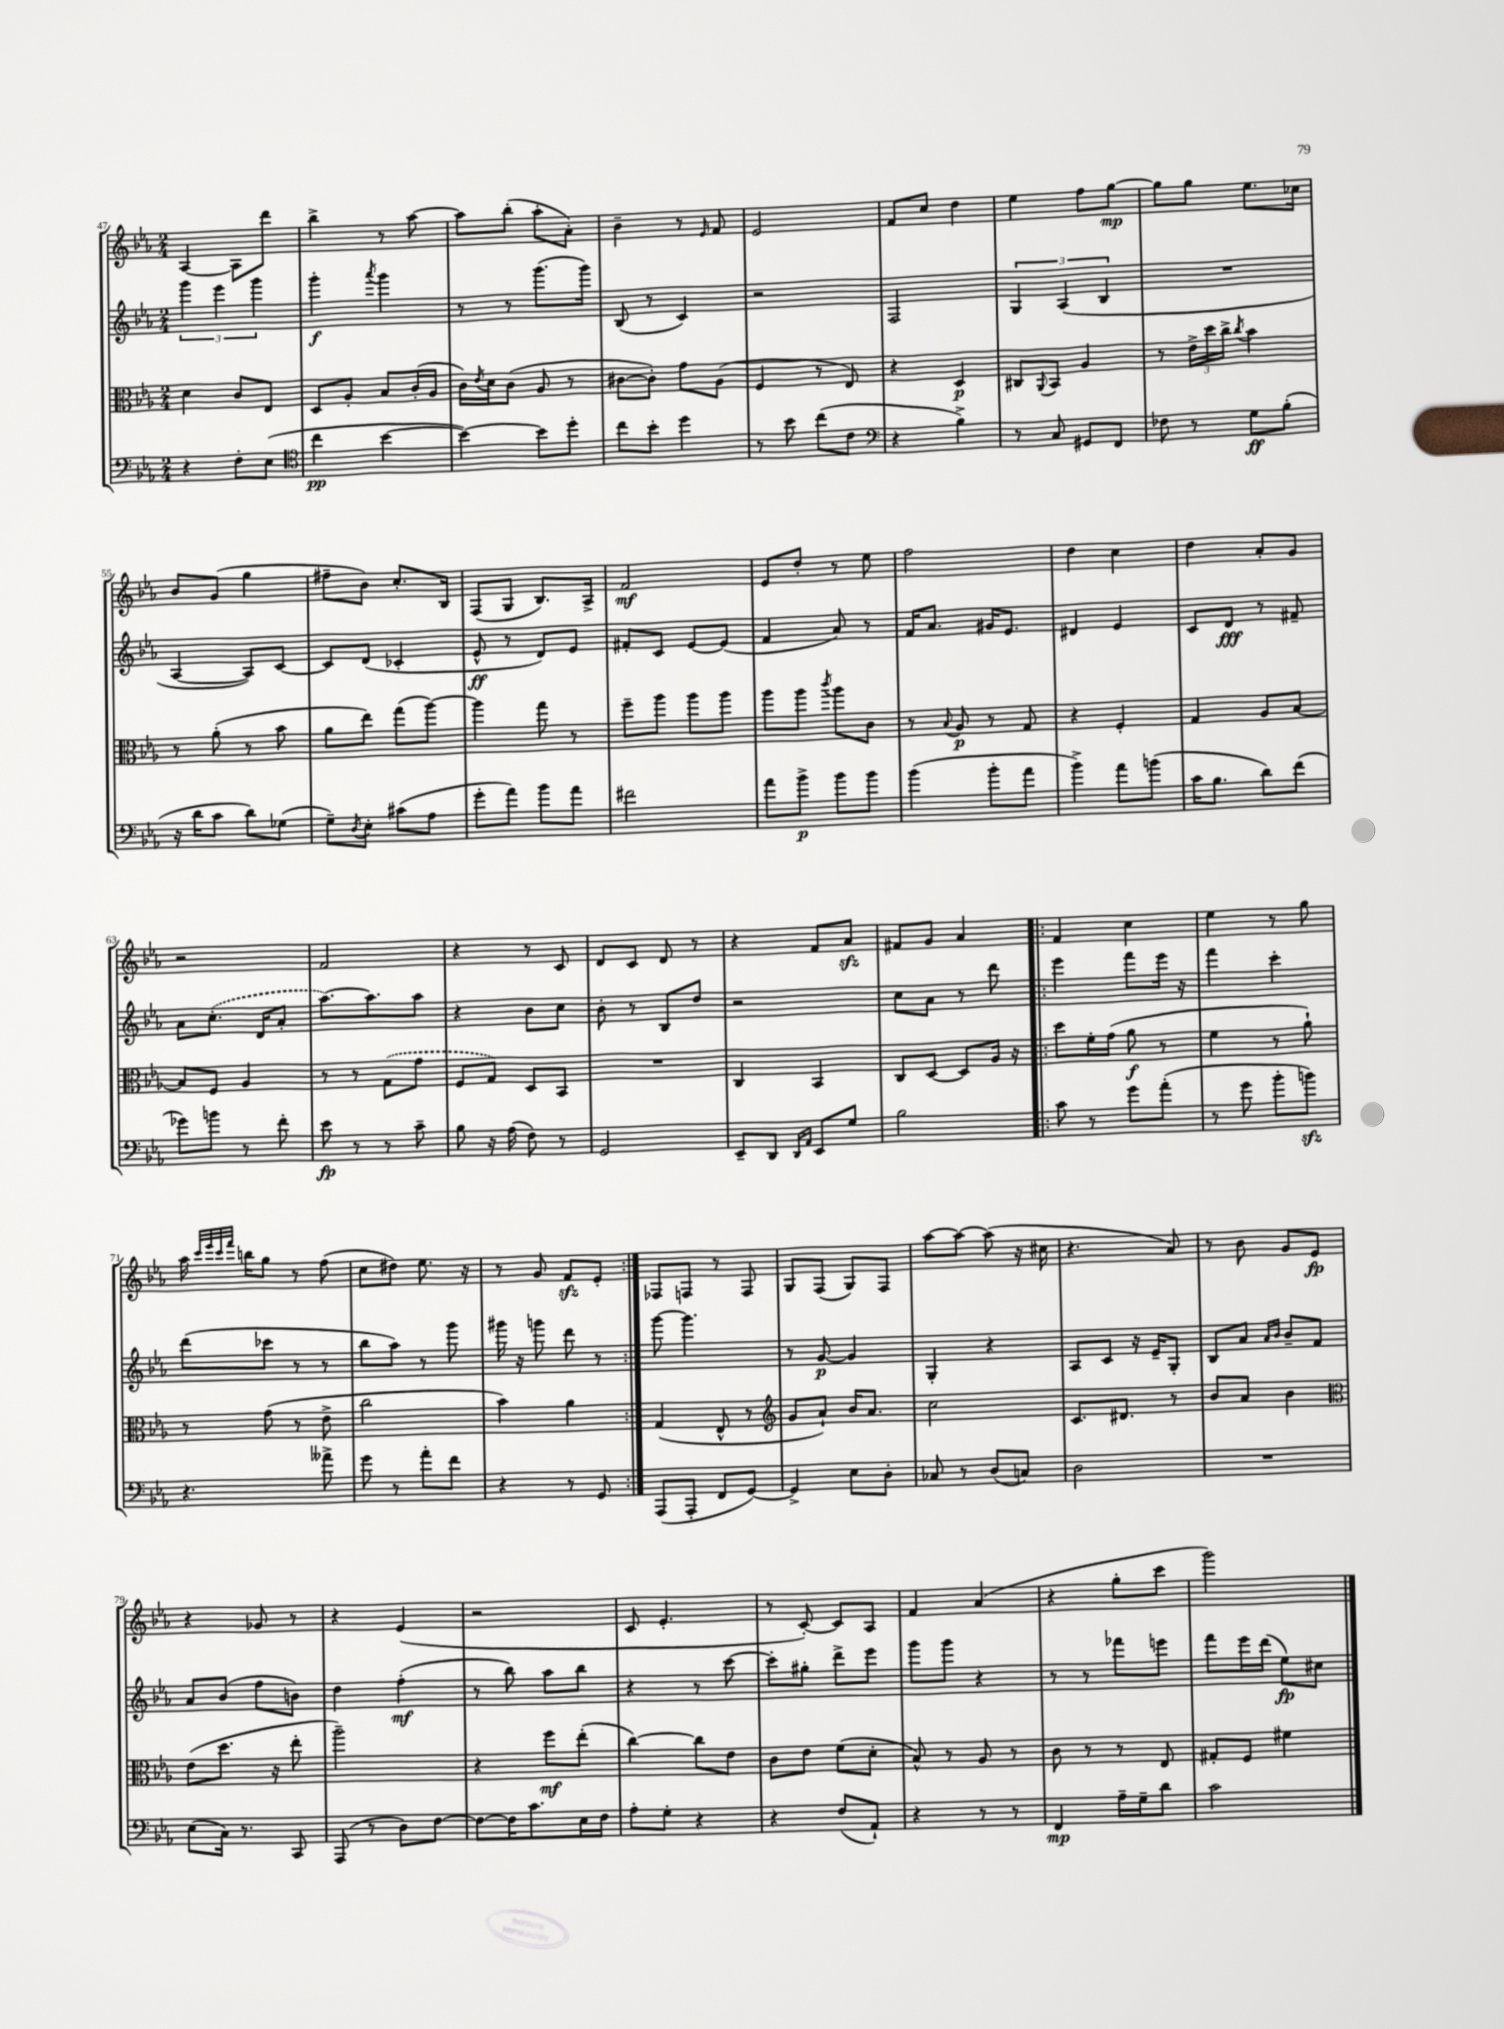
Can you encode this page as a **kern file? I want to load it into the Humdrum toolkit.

**kern	**dynam	**kern	**dynam	**kern	**dynam	**kern	**dynam
*part4	*part4	*part3	*part3	*part2	*part2	*part1	*part1
*staff4	*staff4	*staff3	*staff3	*staff2	*staff2	*staff1	*staff1
*clefF4	*	*clefC3	*	*clefG2	*	*clefG2	*
*k[b-e-a-]	*	*k[b-e-a-]	*	*k[b-e-a-]	*	*k[b-e-a-]	*
*M2/4	*	*M2/4	*	*M2/4	*	*M2/4	*
=47	=47	=47	=47	=47	=47	=47	=47
4r	.	4d\	.	6ggg\	.	[4A-/	.
.	.	.	.	6eee-\	.	.	.
8F'\L	.	8c/L	.	.	.	8A-\L]	.
.	.	.	.	6ggg\	.	.	.
(8E-\J	.	8E-/J	.	.	.	8ddd\J	.
=48	=48	=48	=48	=48	=48	=48	=48
*clefC4	*	*	*	*	*	*	*
4cc\	pp	8D/L	.	4ggg'\	f	4bb-^\	.
.	.	8A-'/J	.	.	.	.	.
.	.	.	.	8qaaa-/	.	.	.
[4b-\	.	8B-/L	.	4ggg\	.	8r	.
.	.	(16c'/L	.	.	.	[8aa-\	.
.	.	16A-/JJ	.	.	.	.	.
=49	=49	=49	=49	=49	=49	=49	=49
4b-\_)	.	16c\LL)	.	8r	.	8aa-\L]	.
.	.	8qe-/	.	.	.	.	.
.	.	16d\J	.	.	.	.	.
.	.	(8c\J	.	8r	.	(8bb-'\J	.
8b-\L]	.	8A-/	.	(8.ggg\L	.	8aa-'\L	.
8dd'\J	.	8r	.	.	.	8a-'\J)	.
.	.	.	.	16ggg\Jk)	.	.	.
=50	=50	=50	=50	=50	=50	=50	=50
8cc\L	.	[8c#X\L	.	(8B-/	.	4b-~\	.
8b-'\J	.	8c#'\J])	.	8r	.	.	.
4dd\	.	8g\L	.	4c/)	.	8r	.
.	.	.	.	.	.	16qqe-/	.
.	.	(8A-\J	.	.	.	8f/	.
=51	=51	=51	=51	=51	=51	=51	=51
8r	.	4F/	.	2r	.	2e-/	.
8b-\	.	.	.	.	.	.	.
(8cc\L	.	8r	.	.	.	.	.
8c\J	.	8E-/)	.	.	.	.	.
=52	=52	=52	=52	=52	=52	=52	=52
*clefF4	*	*	*	*	*	*	*
4r	.	4r	.	2F/	.	8f/L	.
.	.	.	.	.	.	8cc/J	.
4B-^\)	.	4D/	p	.	.	4dd\	.
=53	=53	=53	=53	=53	=53	=53	=53
8r	.	8C#X/L	.	6G/	.	4ee-\	.
.	.	8qqAA-/	.	.	.	.	.
8C/	.	8BB-/J	.	.	.	.	.
.	.	.	.	(6A-/	.	.	.
8GG#X/L	.	4A-/	.	.	.	8ff\L	.
.	.	.	.	6B-/	.	.	.
8FF/J	.	.	.	.	.	[8gg\J	mp
=54	=54	=54	=54	=54	=54	=54	=54
8F-X\	.	8r	.	2r	.	8gg\L]	.
8r	.	24e-^\LL	.	.	.	8gg\J	.
.	.	24dd\	.	.	.	.	.
.	.	24cc^\JJ	.	.	.	.	.
.	.	8qcc/	.	.	.	.	.
8G\L	ff	4b-\	.	.	.	8.ee-\L	.
(8B-'\J	.	.	.	.	.	.	.
.	.	.	.	.	.	16cc-X\Jk	.
!!LO:LB:g=z
=55	=55	=55	=55	=55	=55	=55	=55
16r	.	8r	.	[4A-/	.	8b-/L	.
16d\KL	.	.	.	.	.	.	.
8c\J	.	(8a-'\	.	.	.	(8g/J	.
8d\L)	.	8r	.	8A-/L])	.	4gg\	.
(8G-X\J	.	8b-\	.	[8c/J	.	.	.
=56	=56	=56	=56	=56	=56	=56	=56
8G~\L)	.	8a-\L	.	8c/L]	.	8ff#X~\L	.
8qD/	.	.	.	.	.	.	.
8E-'\J	.	8ee-\J)	.	(8d/J	.	8b-\J)	.
(8c#X\L	.	(8gg\L	.	4c-X'/	.	8.cc'/L	.
8A-\J	.	[8aa-\J)	.	.	.	.	.
.	.	.	.	.	.	16B-/Jk	.
=57	=57	=57	=57	=57	=57	=57	=57
8g'\L	.	4aa-\]	.	8e-^^/	ff	(8F/L	.
8a-\J)	.	.	.	8r	.	8G/J	.
8b-\L	.	8gg\	.	8d/L)	.	8.B-/L)	.
8a-\J	.	8r	.	8e-/J	.	.	.
.	.	.	.	.	.	16A-^/Jk	.
=58	=58	=58	=58	=58	=58	=58	=58
2f#X\	.	8ff~\L	.	8f#X'/L	.	2f/	mf
.	.	8aa-\J	.	8c/J	.	.	.
.	.	8aa-\L	.	[8e-/L	.	.	.
.	.	8aa-\J	.	(8e-/J]	.	.	.
=59	=59	=59	=59	=59	=59	=59	=59
8a-\L	.	8aa-\L	.	4f/	.	8e-/L	.
8b-^\J	p	8aa-\J	.	.	.	8dd'/J	.
.	.	8qccc/	.	.	.	.	.
8b-\L	.	8aa-\L	.	8a-/)	.	8r	.
8b-\J	.	8c\J	.	8r	.	8ee-\	.
=60	=60	=60	=60	=60	=60	=60	=60
(4b-\	.	8r	.	16f/KL	.	2ff\	.
.	.	.	.	8.a-/J	.	.	.
.	.	8qqB-/	.	.	.	.	.
.	.	8A-/	p	.	.	.	.
8b-'\L	.	8r	.	16g#X/KL	.	.	.
.	.	.	.	8.e-/J	.	.	.
8a-\J	.	8G/	.	.	.	.	.
=61	=61	=61	=61	=61	=61	=61	=61
4b-^\)	.	4r	.	4d#X/	.	4dd\	.
8a-\L	.	4F'/	.	4e-/	.	4cc\	.
(8bn\J	.	.	.	.	.	.	.
=62	=62	=62	=62	=62	=62	=62	=62
16c\KL	.	4G/	.	8c/L	.	4dd\	.
8.B-\J	.	.	.	.	.	.	.
.	.	.	.	8d/J	fff	.	.
8d\L)	.	8A-/L	.	8r	.	8a-'/L	.
(8f\J	.	[8B-/J	.	8f#X~/	.	8g/J	.
!!LO:LB:g=z
=63	=63	=63	=63	=63	=63	=63	=63
8g-X\L)	.	8B-/L]	.	8a-\L	.	2r	.
8bn\J	.	8F/J	.	(8.cc'\J	.	.	.
8r	.	4A-/	.	.	.	.	.
.	.	.	.	16d/KL	.	.	.
8f'\	.	.	.	8a-'/J	.	.	.
=64	=64	=64	=64	=64	=64	=64	=64
8e-\	fp	8r	.	[8.aa-\L)	.	2f/	.
8r	.	8r	.	.	.	.	.
.	.	.	.	8.aa-\]	.	.	.
8r	.	(8G\L	.	.	.	.	.
8c~\	.	8g\J	.	8aa-\J	.	.	.
=65	=65	=65	=65	=65	=65	=65	=65
8B-\	.	8F/L	.	4r	.	4r	.
16r	.	8G/J)	.	.	.	.	.
(16A-\	.	.	.	.	.	.	.
8F\)	.	8D/L	.	8b-\L	.	8r	.
8r	.	8BB-/J	.	8cc\J	.	8c/	.
=66	=66	=66	=66	=66	=66	=66	=66
2GG/	.	2r	.	8b-'\	.	8d/L	.
.	.	.	.	8r	.	8c/J	.
.	.	.	.	8B-/L	.	8d/	.
.	.	.	.	8dd/J	.	8r	.
=67	=67	=67	=67	=67	=67	=67	=67
8EE-~/L	.	4C/	.	2r	.	4r	.
8DD/J	.	.	.	.	.	.	.
16qqDD/LL	.	.	.	.	.	.	.
16qqAA-/JJ	.	.	.	.	.	.	.
8EE-/L	.	4BB-/	.	.	.	8f/L	.
8G/J	.	.	.	.	.	8a-zz/J	.
=68	=68	=68	=68	=68	=68	=68	=68
2B-\	.	8C/L	.	8cc\L	.	8f#X/L	.
.	.	[8D/J	.	8a-\J	.	8g/J	.
.	.	8D/L]	.	8r	.	4a-/	.
.	.	16A-/Jk	.	8ddd\	.	.	.
.	.	16r	.	.	.	.	.
=69!|:	=69!|:	=69!|:	=69!|:	=69!|:	=69!|:	=69!|:	=69!|:
8c\	.	8dd\L	.	4eee-\	.	4f/	.
8r	.	16f'\L	.	.	.	.	.
.	.	(16g\JJ	.	.	.	.	.
8g\L	.	8a-\	f	8fff\L	.	4cc\	.
(8a-'\J	.	8r	.	16eee-\Jk	.	.	.
.	.	.	.	16r	.	.	.
=70	=70	=70	=70	=70	=70	=70	=70
8r	.	4f\	.	4fff\	.	4ee-\	.
8g\	.	.	.	.	.	.	.
8b-'\L	.	8r	.	4ccc'\	.	8r	.
8bnzz\J)	.	8a-`\)	.	.	.	8gg\	.
!!LO:LB:g=z
=71	=71	=71	=71	=71	=71	=71	=71
4.r	.	8r	.	(8ddd\L	.	16aa-\	.
.	.	.	.	.	.	32qqccc/LLL	.
.	.	.	.	.	.	32qqeee-/	.
.	.	.	.	.	.	32qqccc/	.
.	.	.	.	.	.	32qqfff/JJJ	.
.	.	.	.	.	.	16bbn\KL	.
.	.	(8g\	.	8ccc-X\J	.	8gg\J	.
.	.	8r	.	8r	.	8r	.
8a--X^\	.	8e-^\	.	8r	.	(8ff\	.
=72	=72	=72	=72	=72	=72	=72	=72
8g\	.	2cc\	.	8bb-\L	.	8cc\L	.
8r	.	.	.	8aa-\J)	.	8dd#X\J)	.
8a-'\L	.	.	.	8r	.	8.ee-\	.
8f\J	.	.	.	8ggg\	.	.	.
.	.	.	.	.	.	16r	.
=73	=73	=73	=73	=73	=73	=73	=73
4r	.	4b-\)	.	16ggg#X\	.	8r	.
.	.	.	.	16r	.	.	.
.	.	.	.	8gggn\	.	8g/	.
8r	.	4a-\	.	8ddd\	.	8fzz/L	.
8GG/	.	.	.	8r	.	8e-'/J	.
=74:|!	=74:|!	=74:|!	=74:|!	=74:|!	=74:|!	=74:|!	=74:|!
(8AAA-/L	.	(4G/	.	[8ggg\	.	8F-X/L	.
8AAA-'/J	.	.	.	4.ggg\]	.	8Fn/J	.
8FF/L	.	8E-^^/	.	.	.	8r	.
[8GG/J)	.	8r	.	.	.	8F/	.
=75	=75	=75	=75	=75	=75	=75	=75
*	*	*clefG2	*	*	*	*	*
4GG^/]	.	8g/L	.	8r	.	8G/L	.
.	.	8a-`/J)	.	[8g/	p	(8F/J	.
8E-\L	.	16b-/KL	.	4g/]	.	8G/L)	.
.	.	8.a-/J	.	.	.	.	.
8D'\J	.	.	.	.	.	8F/J	.
=76	=76	=76	=76	=76	=76	=76	=76
8C-X/	.	2cc\	.	4G'/	.	[8aa-\L	.
8r	.	.	.	.	.	8aa-\J_	.
(8D/L	.	.	.	4r	.	(8aa-\]	.
8Cn/J)	.	.	.	.	.	16r	.
.	.	.	.	.	.	16cc#X\	.
=77	=77	=77	=77	=77	=77	=77	=77
2D\	.	8.c/L	.	8A-/L	.	4.r	.
.	.	.	.	8c/J	.	.	.
.	.	8.d#X/J	.	.	.	.	.
.	.	.	.	16r	.	.	.
.	.	.	.	16e-~/KL	.	.	.
.	.	8r	.	8G'/J	.	8a-/)	.
=78	=78	=78	=78	=78	=78	=78	=78
2r	.	8b-/L	.	8B-/L	.	8r	.
.	.	8a-/J	.	8a-/J	.	8b-\	.
.	.	.	.	16qqa-/LL	.	.	.
.	.	.	.	16qqb-/JJ	.	.	.
.	.	4b-\	.	8b-~/L	.	8g/L	.
.	.	.	.	8f/J	.	8e-/J	fp
!!LO:LB:g=z
=79	=79	=79	=79	=79	=79	=79	=79
*	*	*clefC3	*	*	*	*	*
(8E-\L	.	(8e-\L	.	8a-/L	.	4r	.
16C\Jk)	.	8.dd\J	.	(8b-/J	.	.	.
8.r	.	.	.	.	.	.	.
.	.	.	.	8ff\L	.	8g-X/	.
.	.	16r	.	.	.	.	.
8CC/	.	8ee-'\	.	8bn\J)	.	8r	.
=80	=80	=80	=80	=80	=80	=80	=80
(8AAA-/	.	2aa-~\)	.	4dd\	.	4r	.
8r	.	.	.	.	.	.	.
8D\L)	.	.	.	(4ff'\	mf	(4e-/	.
[8F\J	.	.	.	.	.	.	.
=81	=81	=81	=81	=81	=81	=81	=81
8F\L_	.	4r	.	8r	.	2r	.
16F\K]	.	.	.	8bb-\)	.	.	.
8.c\	.	.	.	.	.	.	.
.	.	8ff\L	mf	8aa-\L	.	.	.
16E-\L	.	(8ee-'\J	.	8bb-\J	.	.	.
16F\JJ	.	.	.	.	.	.	.
=82	=82	=82	=82	=82	=82	=82	=82
8A-'\L	.	[4cc\)	.	4r	.	8c/	.
8G'\J	.	.	.	.	.	4.e-'/	.
4r	.	8cc\L]	.	8r	.	.	.
.	.	8e-\J	.	[8ccc\	.	.	.
=83	=83	=83	=83	=83	=83	=83	=83
4r	.	8c\L	.	8ccc'\L]	.	8r	.
.	.	8e-\J	.	8gg#X'\J	.	[8c'/)	.
(8F/L	.	(8f\L	.	8ddd^\L	.	8c/L]	.
8AA-`/J)	.	8d'\J	.	8eee-\J	.	8A-/J	.
=84	=84	=84	=84	=84	=84	=84	=84
4r	.	8B-^^/)	.	8ggg\L	.	4f/	.
.	.	8r	.	8ggg\J	.	.	.
8r	.	8A-/	.	4r	.	(4a-/	.
8r	.	8r	.	.	.	.	.
=85	=85	=85	=85	=85	=85	=85	=85
4FF/	mp	8c\	.	8r	.	4r	.
.	.	8r	.	8r	.	.	.
16A-~\LL	.	8r	.	8fff-X\L	.	8gg'\L	.
16G~\J	.	.	.	.	.	.	.
8d\J	.	8E-/	.	8eeen\J	.	8ccc\J	.
=86	=86	=86	=86	=86	=86	=86	=86
2c\	.	8G#X'/L	.	8fff\L	.	2ggg\)	.
.	.	8F/J	.	16eee-\L	.	.	.
.	.	.	.	(16ddd\JJ	.	.	.
.	.	4f#X\	.	8ee-\L)	fp	.	.
.	.	.	.	8cc#X\J	.	.	.
==	==	==	==	==	==	==	==
*-	*-	*-	*-	*-	*-	*-	*-
